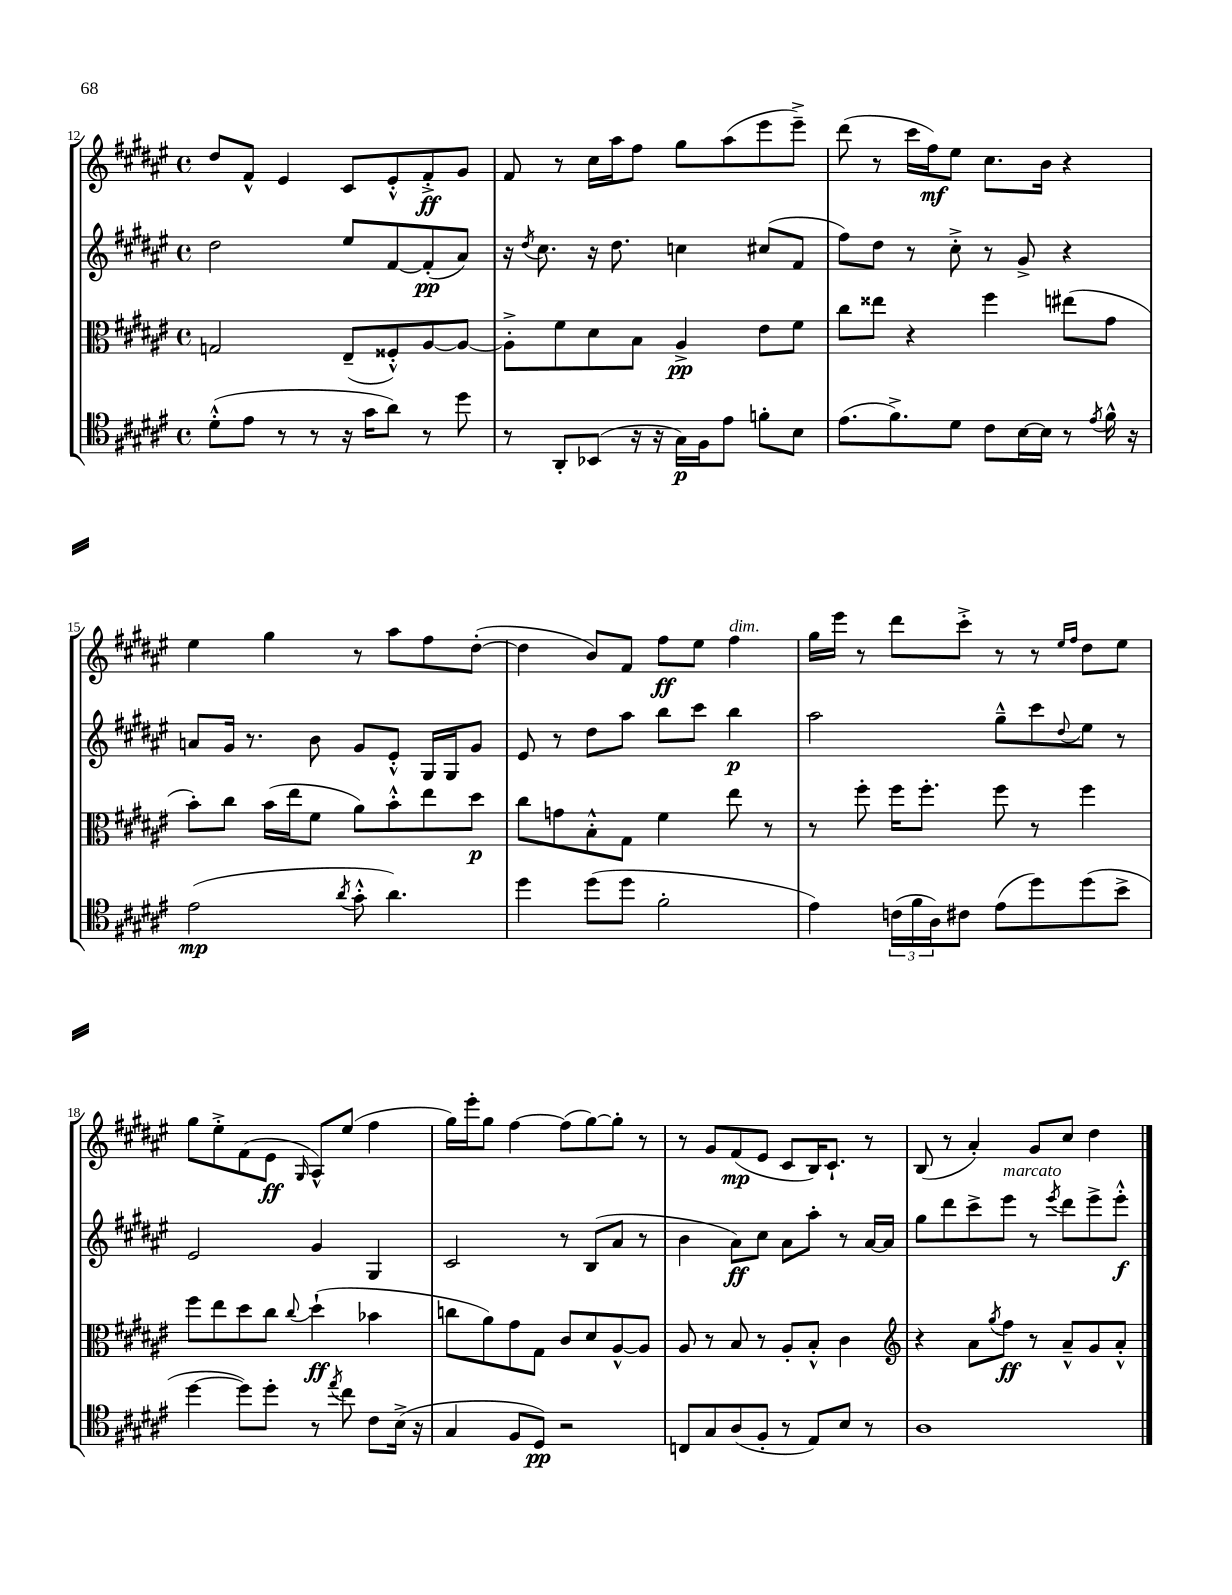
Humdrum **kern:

**kern	**kern	**kern	**kern
*staff4	*staff3	*staff2	*staff1
*clefC4	*clefC3	*clefG2	*clefG2
*k[f#c#g#d#a#e#]	*k[f#c#g#d#a#e#]	*k[f#c#g#d#a#e#]	*k[f#c#g#d#a#e#]
*M4/4	*M4/4	*M4/4	*M4/4
*met(c)	*met(c)	*met(c)	*met(c)
(8d#'^^	2G	2dd#	8dd#
8e#	.	.	8f#^^
8r	.	.	4e#
8r	.	.	.
16r	(8E#~	8ee#	8c#
16g#	.	.	.
8a#)	8F##'^^)	[8f#	8e#'^^
8r	[8A#	(8f#']	8f#'^
8dd#	8A#_	8a#)	8g#
=	=	=	=
8r	8A#'^]	16r	8f#
.	.	8qdd#	.
.	.	8.cc#	.
8AA#'	8f#	.	8r
(8BB-	8d#	16r	16cc#
.	.	8.dd#	16aa#
16r	8B	.	8ff#
16r	.	.	.
16G#)	4A#^	4cc	8gg#
16F#	.	.	.
8e#	.	.	(8aa#
8f'	8e#	(8cc#	8eee#
8B	8f#	8f#	8eee#~^)
=	=	=	=
(8.e#	8cc#	8ff#)	(8ddd#
.	8ee##	8dd#	8r
8.f#^)	.	.	.
.	4r	8r	16ccc#
.	.	.	16ff#)
8d#	.	8cc#'^	8ee#
8c#	4ff#	8r	8.cc#
[16B	.	8g#^	.
16B]	.	.	16b
8r	(8ee#	4r	4r
8qe#	.	.	.
16f#^^	8g#	.	.
16r	.	.	.
=	=	=	=
(2e#	8b')	8a	4ee#
.	8cc#	16g#	.
.	.	8.r	.
.	(16b	.	4gg#
.	16ee#	.	.
.	8f#	8b	.
8qa#	.	.	.
8g#'^^	8a#)	8g#	8r
4.a#)	8b'^^	8e#'^^	8aa#
.	8ee#	16G#	8ff#
.	.	16G#	.
.	8dd#	8g#	([8dd#'
=	=	=	=
4dd#	8cc#	8e#	4dd#]
.	8g	8r	.
(8dd#	8B'^^	8dd#	8b)
8dd#	8G#	8aa#	8f#
2f#'	4f#	8bb	8ff#
.	.	8ccc#	8ee#
.	8ee#	4bb	4ff#
.	8r	.	.
=	=	=	=
4e#)	8r	2aa#	16gg#
.	.	.	16eee#
.	8ff#'	.	8r
(24c	16ff#	.	8ddd#
24f#	.	.	.
.	8.ff#'	.	.
24A#)	.	.	.
8c#	.	.	8ccc#'^
(8e#	8ff#	8gg#~^^	8r
8dd#)	8r	8ccc#	8r
.	.	.	16qqee#
.	.	8qqdd#	16qqff#
(8dd#	4ff#	8ee#	8dd#
8b^	.	8r	8ee#
=	=	=	=
[4dd#	8ff#	2e#	8gg#
.	8ee#	.	8ee#'^
8dd#])	8dd#	.	(8f#
8dd#'	8cc#	.	8e#
.	8qqcc#	.	16qqG#
8r	(4dd#`	4g#	8A#^^)
8qee#	.	.	.
8cc#	.	.	(8ee#
8c#	4b-	4G#	4ff#
(16B^	.	.	.
16r	.	.	.
=	=	=	=
4G#	8cc	2c#	16gg#)
.	.	.	16eee#'
.	8a#)	.	8gg#
8F#	8g#	.	[4ff#
8D#)	8G#	.	.
2r	8c#	8r	(8ff#]
.	8d#	(8B	[8gg#)
.	[8A#^^	8a#	8gg#']
.	8A#]	8r	8r
=	=	=	=
8C	8A#	4b	8r
8G#	8r	.	8g#
(8A#	8B	8a#)	(8f#
8F#'	8r	8cc#	8e#
8r	8A#'	8a#	8c#
8E#)	8B'^^	8aa#'	16B)
.	.	.	8.c#`
8B	4c#	8r	.
8r	.	[16a#	8r
.	.	16a#]	.
=	=	=	=
*	*clefG2	*	*
1A#	4r	8gg#	(8B
.	.	8ddd#	8r
.	8a#	8ccc#^	4a#')
.	8qgg#	.	.
.	8ff#	8eee#	.
.	8r	8r	8g#
.	.	8qeee#	.
.	8a#~^^	8ddd#	8cc#
.	8g#	8eee#^	4dd#
.	8a#'^^	8eee#'^^	.
==	==	==	==
*-	*-	*-	*-
